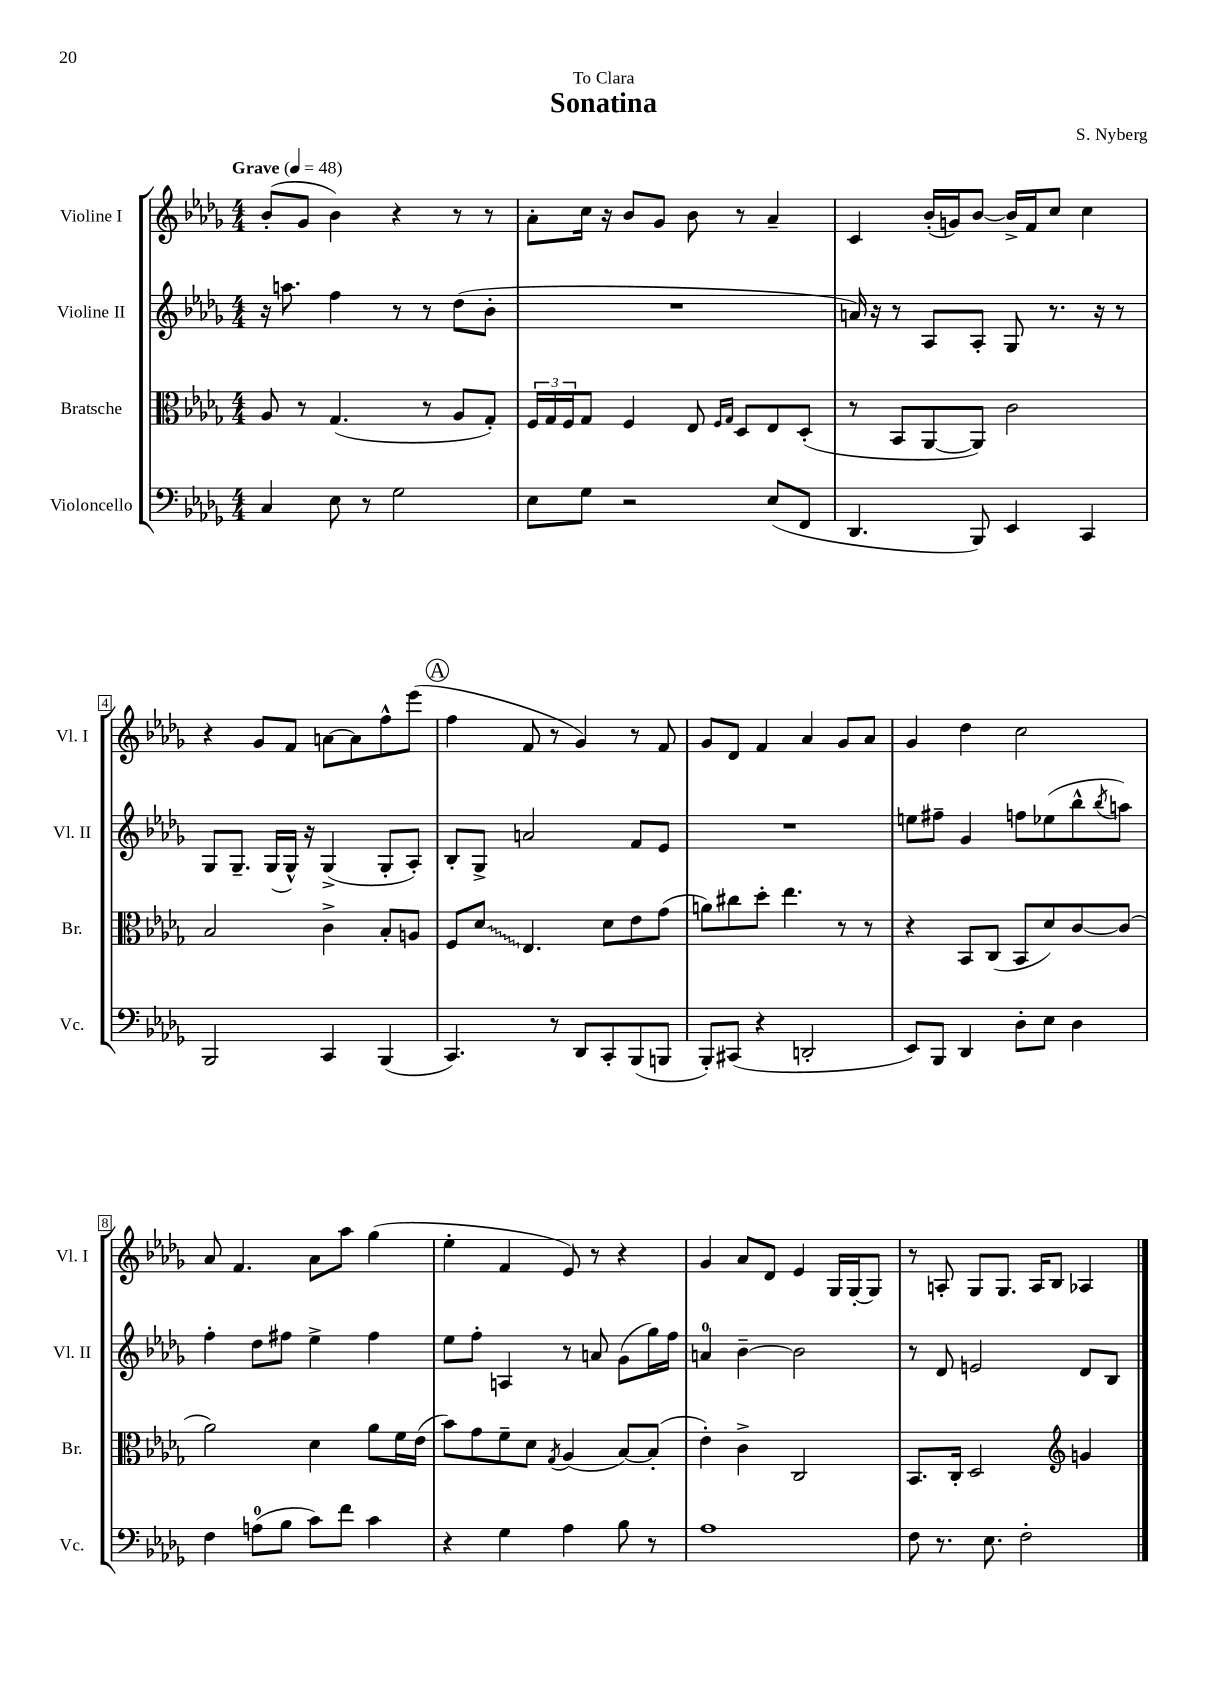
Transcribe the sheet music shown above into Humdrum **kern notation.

**kern	**kern	**kern	**kern
*staff4	*staff3	*staff2	*staff1
*clefF4	*clefC3	*clefG2	*clefG2
*k[b-e-a-d-g-]	*k[b-e-a-d-g-]	*k[b-e-a-d-g-]	*k[b-e-a-d-g-]
*M4/4	*M4/4	*M4/4	*M4/4
*MM48	*MM48	*MM48	*MM48
4C	8A-	16r	(8b-'
.	.	8.aa	.
.	8r	.	8g-
8E-	(4.G-	4ff	4b-)
8r	.	.	.
2G-	.	8r	4r
.	8r	8r	.
.	8A-	(8dd-	8r
.	8G-')	8b-'	8r
=	=	=	=
8E-	24F	1r	8a-'
.	24G-	.	.
.	24F	.	.
8G-	8G-	.	16cc
.	.	.	16r
2r	4F	.	8b-
.	.	.	8g-
.	8E-	.	8b-
.	16qqF	.	.
.	16qqG-	.	.
.	8D-	.	8r
(8E-	8E-	.	4a-~
8FF	(8D-'	.	.
=	=	=	=
4.DD-	8r	16a)	4c
.	.	16r	.
.	8BB-	8r	.
.	[8AA-	8A-	(16b-'
.	.	.	16g)
8BBB-)	8AA-])	8A-'	[8b-
4EE-	2c	8G-	16b-^]
.	.	.	16f
.	.	8.r	8cc
4CC	.	.	4cc
.	.	16r	.
.	.	8r	.
=	=	=	=
2BBB-	2B-	8G-	4r
.	.	8.G-~	.
.	.	.	8g-
.	.	(16G-	.
.	.	16G-^^)	8f
.	.	16r	.
4CC	4c^	(4G-^	[8a
.	.	.	8a]
(4BBB-	8B-'	8G-'	8ff^^
.	8A	8A-')	(8eee-
=	=	=	=
4.CC)	8F	8B-'	4ff
.	8d-	8G-^	.
.	4.E-	2a	8f
8r	.	.	8r
8DD-	.	.	4g-)
8CC'	8d-	.	.
(8BBB-	8e-	8f	8r
8BBB	(8g-	8e-	8f
=	=	=	=
8BBB-')	8a)	1r	8g-
(8CC#	8cc#	.	8d-
4r	8dd-'	.	4f
.	4.ee-	.	.
2DD'	.	.	4a-
.	8r	.	8g-
.	8r	.	8a-
=	=	=	=
8EE-)	4r	8ee	4g-
8BBB-	.	8ff#~	.
4DD-	8BB-	4g-	4dd-
.	(8C	.	.
8D-'	8BB-	8ff	2cc
8E-	8d-)	(8ee-	.
4D-	[8c	8bb-^^	.
.	.	8qbb-	.
.	(8c]	8aa)	.
=	=	=	=
4F	2a-)	4ff'	8a-
.	.	.	4.f
(8A	.	8dd-	.
8B-	.	8ff#	.
8c)	4d-	4ee-^	8a-
8f	.	.	8aa-
4c	8a-	4ff#	(4gg-
.	16f	.	.
.	(16e-	.	.
=	=	=	=
4r	8b-)	8ee-	4ee-'
.	8g-	8ff'	.
4G-	8f~	4A	4f
.	8d-	.	.
.	8qG-	.	.
4A-	(4A-	8r	8e-)
.	.	8a	8r
8B-	[8B-)	(8g-	4r
8r	(8B-']	16gg-)	.
.	.	16ff	.
=	=	=	=
1A-	4e-')	4a	4g-
.	4c^	[4b-~	8a-
.	.	.	8d-
.	2C	2b-]	4e-
.	.	.	16G-
.	.	.	[16G-'
.	.	.	8G-]
=	=	=	=
8F	8.BB-	8r	8r
8.r	.	8d-	8A'
.	16C'	.	.
.	2D-	2e	8G-
8.E-	.	.	.
.	.	.	8.G-
2F'	.	.	.
.	.	.	16A
.	.	.	8B-
*	*clefG2	*	*
.	4g	8d-	4A-
.	.	8B-	.
==	==	==	==
*-	*-	*-	*-
